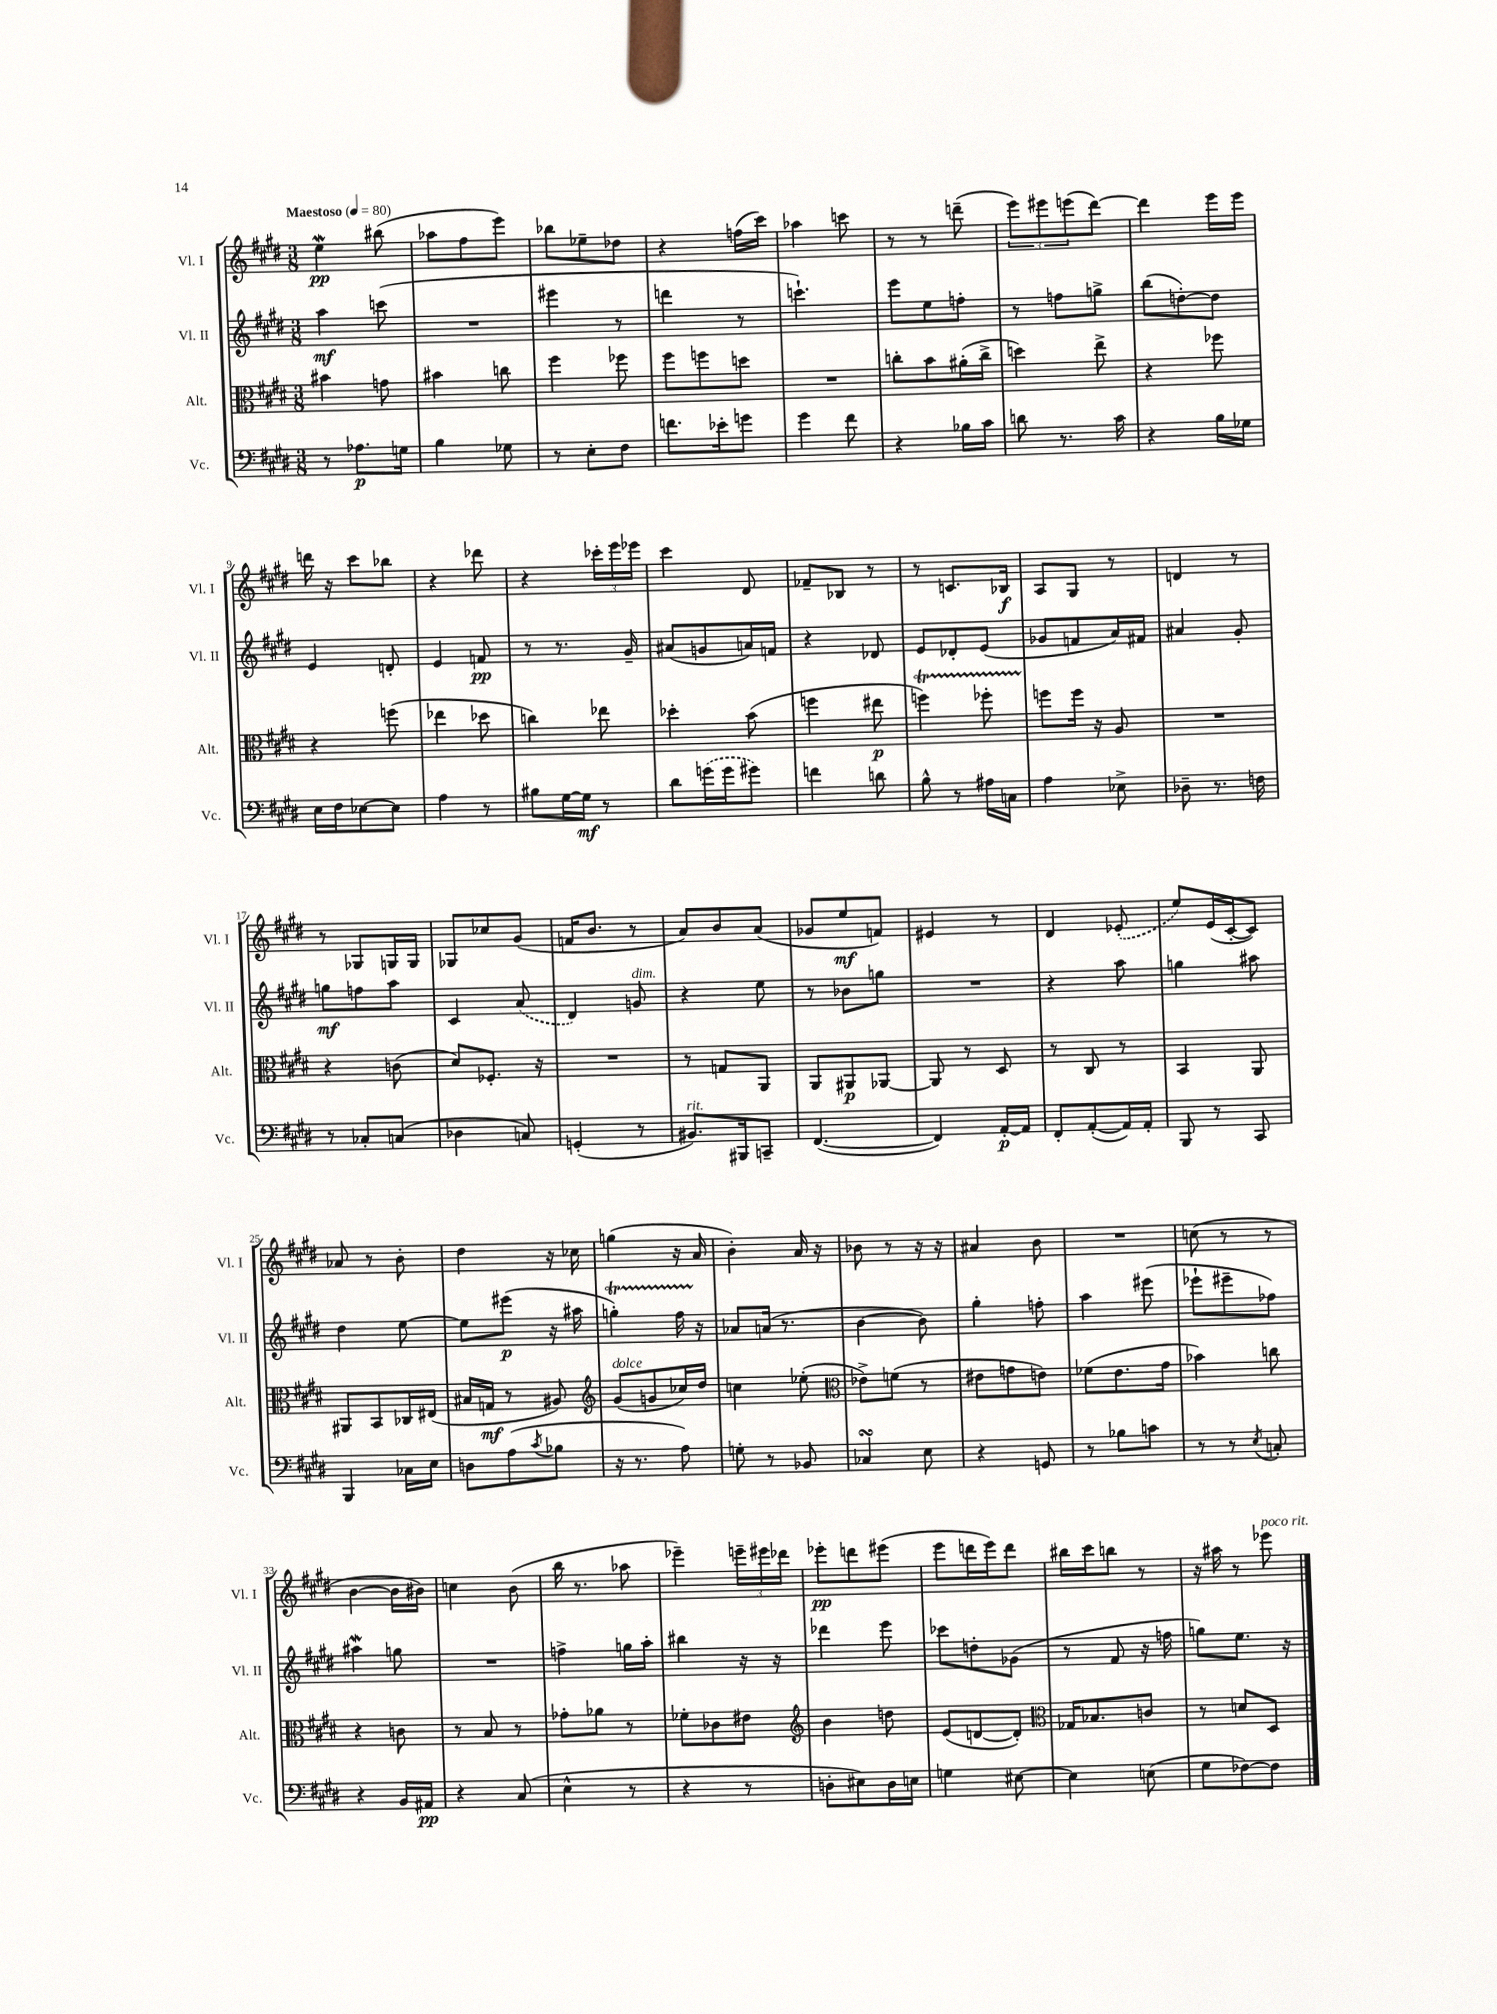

**kern	**kern	**kern	**kern
*staff4	*staff3	*staff2	*staff1
*clefF4	*clefC3	*clefG2	*clefG2
*k[f#c#g#d#]	*k[f#c#g#d#]	*k[f#c#g#d#]	*k[f#c#g#d#]
*M3/8	*M3/8	*M3/8	*M3/8
*MM80	*MM80	*MM80	*MM80
8r	4b#\	4aa\	4ee\
8.A-\L	.	.	.
.	8g\	(8ccc\	(8bb#\
16G\Jk	.	.	.
=	=	=	=
4B\	4b#\	4.r	8aa-\L
.	.	.	8ff#\
8G-\	8cc\	.	8eee\J)
=	=	=	=
8r	4ff#\	4eee#\	8bb-\L
8E'\L	.	.	8ee-~\
8F#\J	8ff-\	8r	8dd-\J
=	=	=	=
8.f\L	8ff#\L	4ddd\	4r
.	8ff\	.	.
16e-'\k	.	.	.
8g\J	8dd\J	8r	(16ff\LL
.	.	.	16ccc#\JJ)
=	=	=	=
4g#\	4.r	4.ccc`\)	4aa-\
8f#\	.	.	8ccc\
=	=	=	=
4r	8cc'\L	8eee\L	8r
.	8b\	8ee\	8r
16B-\LL	(16a#'\L	8ff'\J	(8ddd~\
16c#\JJ	16cc^\JJ	.	.
=	=	=	=
8d\	4dd\)	8r	12eee\L)
.	.	.	12eee#\
8.r	.	8ff\L	.
.	.	.	(12eee\
.	8ee^\	8gg^\J	[8ddd#\J)
16c#\	.	.	.
=	=	=	=
4r	4r	(8bb\L	4ddd#\]
.	.	[8dd'\)	.
16B\LL	8ff-\	8dd\]J	16eee\LL
16G-\JJ	.	.	16eee\JJ
=	=	=	=
16E\LL	4r	4e/	16ddd\
16F#\J	.	.	16r
[8E-\	.	.	8ccc#\L
8E-\]J	(8ff\	8d'/	8bb-\J
=	=	=	=
4A\	4ee-\	4e/	4r
8r	8dd-\	8f/	8ddd-\
=	=	=	=
8B#\L	4cc\)	8r	4r
[16G#\L	.	8.r	.
16G#\]JJ	.	.	.
8r	8ee-\	.	24ccc-'\LL
.	.	.	24eee\
.	.	16g#~/	.
.	.	.	24eee-\JJ
=	=	=	=
8d#\L	4dd-'\	(8a#/L	4ccc#\
(16g\L	.	8g/	.
16g\J	.	.	.
8g#\J)	(8b\	16a/L)	8d#/
.	.	16f/JJ	.
=	=	=	=
4f\	4ff\	4r	8f-~/L
.	.	.	8B-/J
8d\	8ee#\	8d-/	8r
=	=	=	=
8B^^\	4ff\)	8e/L	8r
8r	.	8d-'/	8.c/L
16A#\LL	8ff-'\	(8e/J	.
16C\JJ	.	.	16B-/Jk
=	=	=	=
4A\	8ff\L	8g-/L	8A/L
.	16ff\Jk	8f/	8G#/J
.	16r	.	.
8E-^\	8A/	16a/L)	8r
.	.	16f#/JJ	.
=	=	=	=
8D-~\	4.r	4a#/	4d/
8.r	.	.	.
.	.	8g#'/	8r
16F\	.	.	.
=	=	=	=
8r	4r	8gg\L	8r
8C-'/L	.	8ff\	8G-/L
(8C/J	(8c\	8aa\J	16G/L
.	.	.	16G/JJ
=	=	=	=
4D-\	8d#/L)	4c#/	8G-/L
.	8.F-'/J	.	8cc-/
8C/)	.	(8a/	(8g#/J
.	16r	.	.
=	=	=	=
(4GG'/	4.r	4d#/)	16f/LK
.	.	.	8.b/J
8r	.	8g/	8r
=	=	=	=
8.BB#/L)	8r	4r	8a/L)
.	8G/L	.	8b/
16BBB#/k	.	.	.
8CC~/J	8AA/J	8ee\	(8a/J
=	=	=	=
([4.FF#/	8AA/L	8r	8g-/L
.	8AA#/	8b-\L	8ee/
.	[8AA-/J	8gg\J	8f/J)
=	=	=	=
4FF#/])	8AA-/]	4.r	4e#/
.	8r	.	.
[16AA'/LL	8D#/	.	8r
16AA/]JJ	.	.	.
=	=	=	=
8FF#'/L	8r	4r	4d#/
([8AA'/	8C#/	.	.
16AA/]L)	8r	8aa\	(8e-'/
16AA'/JJ	.	.	.
=	=	=	=
8BBB/	4BB/	4gg\	8ee/L)
8r	.	.	(16e/L
.	.	.	[16c#'/J
8CC#/	8AA/	8aa#\	8c#/]J)
=	=	=	=
4BBB/	8AA#/L	4dd#\	8a-/
.	8BB/	.	8r
16C-\LL	16C-/L	[8ee\	8b'\
16E\JJ	(16E#/JJ	.	.
=	=	=	=
8D\L	16B#/LL	8ee\]L	4dd#\
.	16G/JJ	.	.
(8A\	8r	(8eee#\J	.
8qc#/	.	.	.
8B-\J	8A#/)	16r	16r
.	.	16aa#\	16cc-\
=	=	=	=
*	*clefG2	*	*
16r	(8g#/L	4gg'\)	(4gg\
8.r	.	.	.
.	8g/	.	.
8A\)	16cc-/L)	16ff#\	16r
.	16dd#/JJ	16r	16a/
=	=	=	=
8G'\	4cc\	8a-/L	4b'\)
8r	.	(16a/Jk	.
.	.	8.r	.
8BB-/	(8ee-'\	.	16a/
.	.	.	16r
=	=	=	=
*	*clefC3	*	*
4C-/	8e-^\L)	[4b\	8b-\
.	(8f\J	.	8r
8E\	8r	8b\])	16r
.	.	.	16r
=	=	=	=
4r	8e#\L	4gg#'\	4a#/
.	8g\	.	.
8GG/	8e\J)	8ff'\	8b\
=	=	=	=
8r	(8f-\L	4aa\	4.r
8B-\L	8.e\	.	.
8c\J	.	(8eee#\	.
.	16g#\Jk	.	.
=	=	=	=
8r	4b-\)	8eee-`\L	(8cc\
8r	.	8eee#~\	8r
8qE/	.	.	.
8C'/	8cc\	8ff-\J)	8r
=	=	=	=
4r	4r	4aa#\	[4b\
16BB/LL	8c\	8gg\	16b\]LL
16AA#/JJ	.	.	16b#\JJ)
=	=	=	=
4r	8r	4.r	4cc\
.	8B/	.	.
(8C#/	8r	.	(8b\
=	=	=	=
4E^^\	8g-'\L	4ff^\	16bb\
.	.	.	8.r
.	8a-\J	.	.
8r	8r	16gg\LL	8aa-\
.	.	16aa'\JJ	.
=	=	=	=
4r	8f-'\L	4bb#\	4eee-~\)
.	8c-\	.	.
8r	8e#\J	16r	24eee~\LL
.	.	.	24eee#\
.	.	16r	.
.	.	.	24ddd-\JJ
=	=	=	=
*	*clefG2	*	*
8D'\L	4b\	4ddd-\	8eee-'\L
8E#\)	.	.	8ddd\
16D\L	8dd\	8eee\	(8eee#\J
16E\JJ	.	.	.
=	=	=	=
4G\	(8e/L	8ccc-\L	8eee\L
.	[8d/	8dd'\	16ddd\L
.	.	.	16eee\J)
[8E#\	8d'/]J)	(8g-\J	8ddd\J
=	=	=	=
*	*clefC3	*	*
4E#\]	16G-/LK	8r	16bb#\LL
.	8.B-/	.	16ccc#\J
.	.	8f#/	8bb\J
(8E\	8c/J	16r	8r
.	.	16ff\	.
=	=	=	=
8G#\L	8r	8gg\L)	16r
.	.	.	16aa#\
[8F-\)	8d/L	8.ee\J	8r
8F-\]J	8D#/J	.	8eee-\
.	.	16r	.
==	==	==	==
*-	*-	*-	*-
